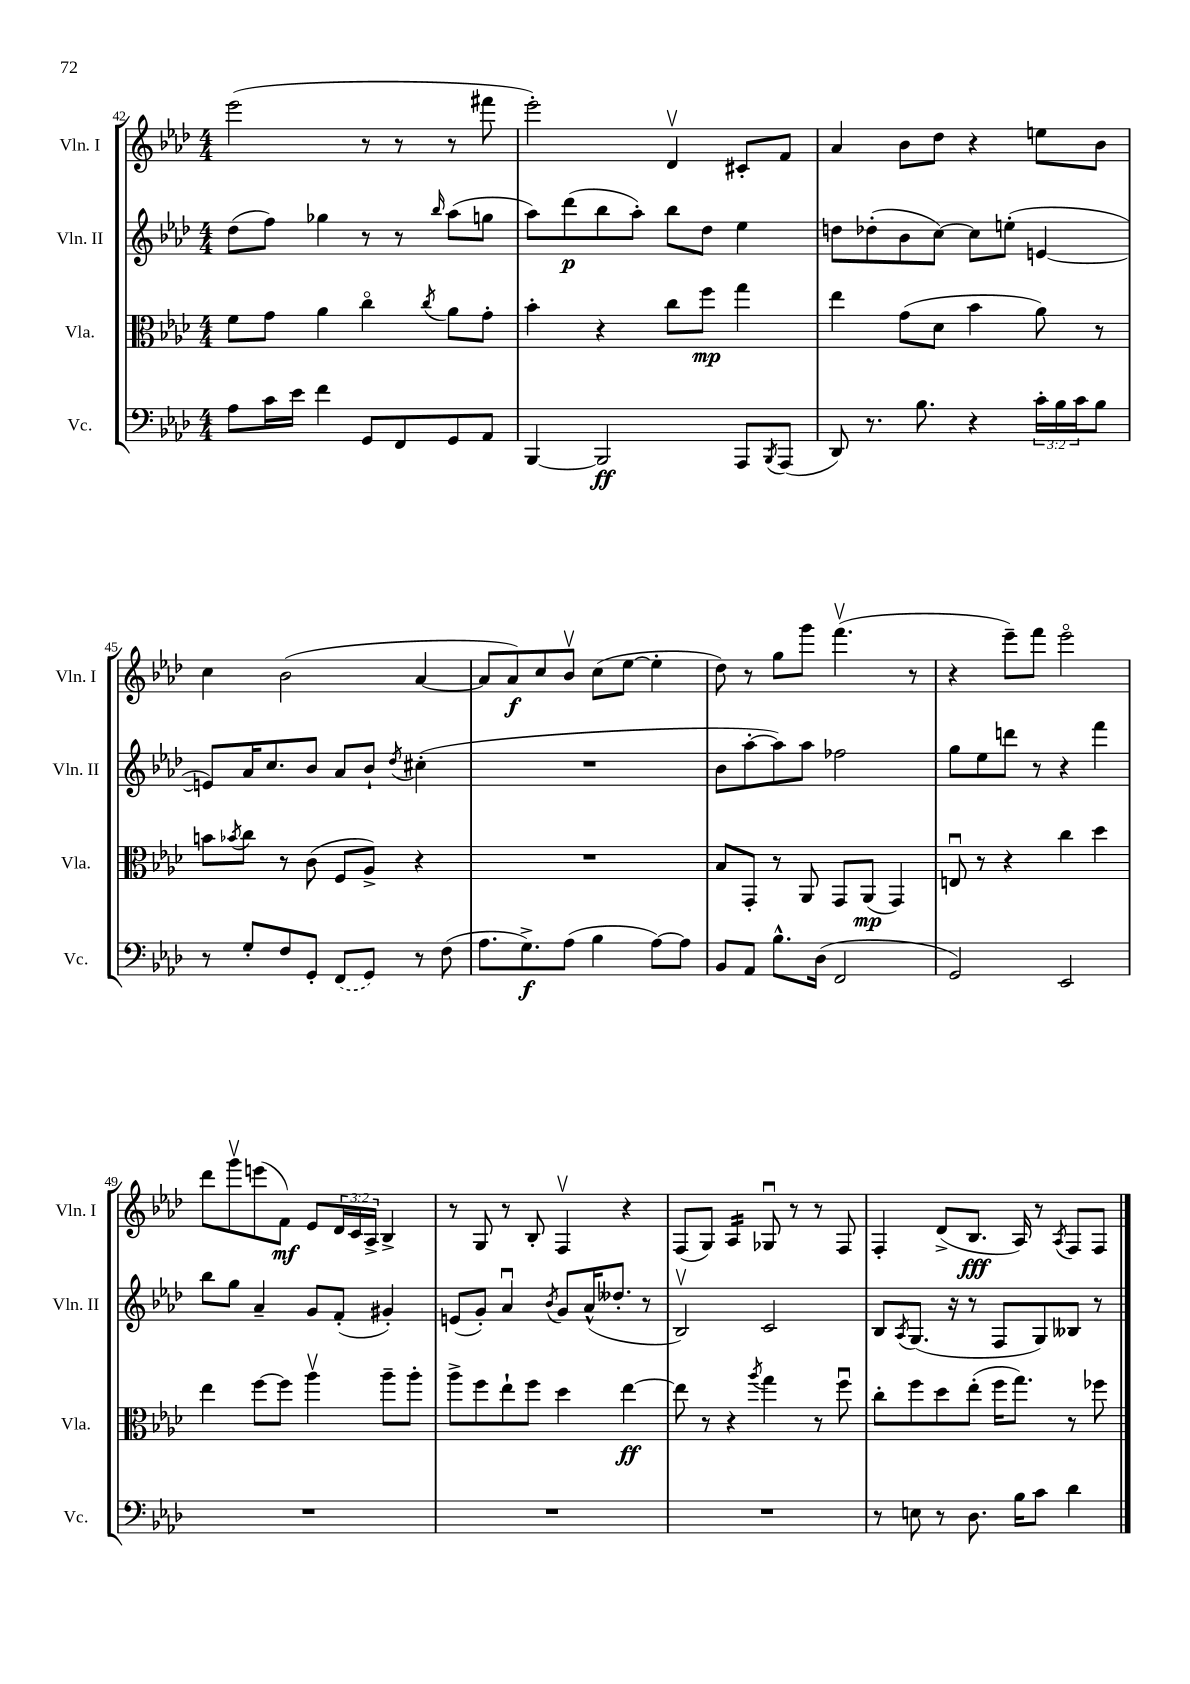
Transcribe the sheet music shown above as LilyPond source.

<<
\new StaffGroup <<
\new Staff = "s0" \with { instrumentName = "Vln. I" shortInstrumentName = "Vln. I" } {
    \clef treble \key aes \major \numericTimeSignature \time 4/4 \override Staff.TupletNumber.text = #tuplet-number::calc-fraction-text
    ees'''2( r8 r8 r8 fis'''8 |
    ees'''2-.) des'4\upbow cis'8-. f'8 |
    aes'4 bes'8 des''8 r4 e''8 bes'8 |
    c''4 bes'2( aes'4~ |
    aes'8 aes'8\f) c''8 bes'8\upbow c''8( ees''8~ ees''4-. |
    des''8) r8 g''8 g'''8 f'''4.\upbow( r8 |
    r4 ees'''8--) f'''8 ees'''2\flageolet |
    des'''8 g'''8\upbow e'''8( f'8\mf) ees'8 \tuplet 3/2 { des'16 c'16 aes16-> } bes4-> |
    r8 g8 r8 bes8-. f4\upbow r4 |
    f8( g8) aes4:16 ges8\downbow r8 r8 f8 |
    f4-. des'8->( bes8.\fff aes16) r8 \acciaccatura { aes8 } f8 f8 \bar "|." |
}
\new Staff = "s1" \with { instrumentName = "Vln. II" shortInstrumentName = "Vln. II" } {
    \clef treble \key aes \major \numericTimeSignature \time 4/4
    des''8( f''8) ges''4 r8 r8 \grace { bes''16 } aes''8( g''8 |
    aes''8) des'''8\p( bes''8 aes''8-.) bes''8 des''8 ees''4 |
    d''8 des''8-.( bes'8 c''8~) c''8 e''8-.( e'4~ |
    e'8) aes'16 c''8. bes'8 aes'8 bes'8-! \acciaccatura { des''8 } cis''4-.( |
    R1 |
    bes'8 aes''8~-. aes''8) aes''8 fes''2 |
    g''8 ees''8 d'''8 r8 r4 f'''4 |
    bes''8 g''8 aes'4-- g'8 f'8-.( gis'4-.) |
    e'8( g'8-.) aes'4\downbow \acciaccatura { bes'8 } g'8 aes'16-^( deses''8.-. r8 |
    bes2\upbow) c'2 |
    bes8 \acciaccatura { aes8 } g8.( r16 r8 f8 g8) beses8 r8 \bar "|." |
}
\new Staff = "s2" \with { instrumentName = "Vla." shortInstrumentName = "Vla." } {
    \clef alto \key aes \major \numericTimeSignature \time 4/4
    f'8 g'8 aes'4 c''4\flageolet \acciaccatura { c''8 } aes'8 g'8-. |
    bes'4-. r4 c''8 f''8\mp g''4 |
    ees''4 g'8( des'8 bes'4 aes'8) r8 |
    b'8 \acciaccatura { bes'8 } c''8 r8 c'8( f8 aes8->) r4 |
    R1 |
    bes8 g,8-. r8 aes,8 g,8 aes,8\mp( g,4) |
    e8\downbow r8 r4 c''4 des''4 |
    ees''4 f''8~ f''8 aes''4\upbow aes''8-- aes''8-. |
    aes''8-> f''8 ees''8-! f''8 des''4 ees''4~\ff |
    ees''8 r8 r4 \acciaccatura { aes''8 } g''4 r8 f''8\downbow |
    c''8-. f''8 des''8 ees''8-.( f''16 g''8.) r8 fes''8 \bar "|." |
}
\new Staff = "s3" \with { instrumentName = "Vc." shortInstrumentName = "Vc." } {
    \clef bass \key aes \major \numericTimeSignature \time 4/4 \override Staff.TupletNumber.text = #tuplet-number::calc-fraction-text
    aes8 c'16 ees'16 f'4 g,8 f,8 g,8 aes,8 |
    bes,,4~ bes,,2\ff aes,,8 \acciaccatura { bes,,8 } aes,,8( |
    des,8) r8. bes8. r4 \tuplet 3/2 { c'16-. bes16 c'16 } bes8 |
    r8 g8-. f8 g,8-. \once \slurDashed f,8( g,8) r8 f8( |
    aes8. g8.->\f) aes8( bes4 aes8~) aes8 |
    bes,8 aes,8 bes8.-^ des16( f,2 |
    g,2) ees,2 |
    R1 |
    R1 |
    R1 |
    r8 e8 r8 des8. bes16 c'8 des'4 \bar "|." |
}
>>
>>
\layout { \context { \Score currentBarNumber = #42 } }
